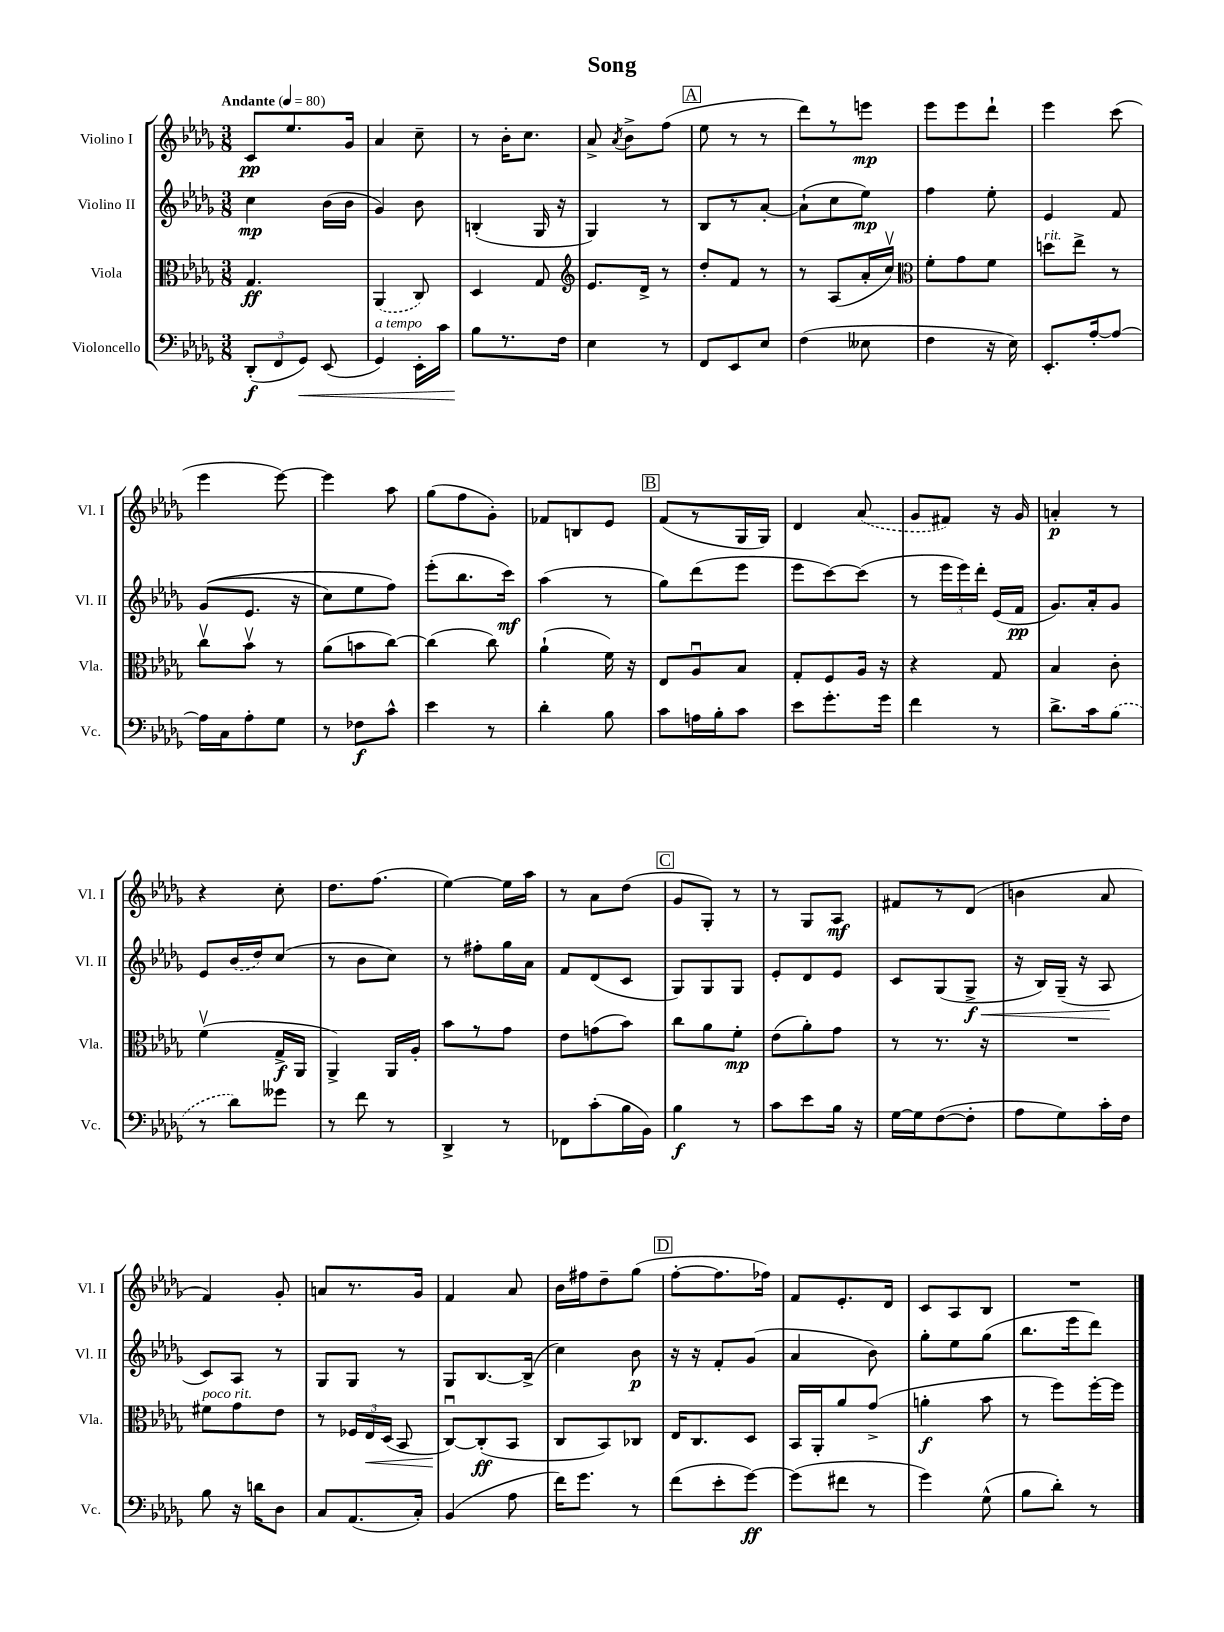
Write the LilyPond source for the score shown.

\header { title = "Song" }
<<
\new StaffGroup <<
\new Staff = "s0" \with { instrumentName = "Violino I" shortInstrumentName = "Vl. I" } {
    \clef treble \key des \major \numericTimeSignature \time 3/8 \tempo "Andante" 4 = 80
    \autoBeamOff c'8[\pp ees''8. ges'16] |
    aes'4 c''8-- |
    r8 bes'16[-. c''8.] |
    aes'8-> \acciaccatura { aes'8 } bes'8[-> f''8]( |
    \mark \markup { \box "A" } ees''8 r8 r8 |
    des'''8[) r8 e'''8]\mp |
    ees'''8[ ees'''8 des'''8]-! |
    ees'''4 c'''8( |
    ees'''4 ees'''8~) |
    ees'''4 aes''8 |
    ges''8[( f''8 ges'8]-.) |
    fes'8[ b8 ees'8] |
    \mark \markup { \box "B" } f'8[( r8 ges16 ges16]) |
    des'4 \once \slurDashed aes'8( |
    ges'8[ fis'8]) r16 ges'16 |
    a'4-.\p r8 |
    r4 c''8-. |
    des''8.[ f''8.]( |
    ees''4~) ees''16[ aes''16] |
    r8 aes'8[ des''8]( |
    \mark \markup { \box "C" } ges'8[ ges8]-.) r8 |
    r8 ges8[ aes8]\mf |
    fis'8[ r8 des'8]( |
    b'4 aes'8 |
    f'4) ges'8-. |
    a'8[ r8. ges'16] |
    f'4 aes'8 |
    bes'16[ fis''16 des''8-- ges''8]( |
    \mark \markup { \box "D" } f''8[~-. f''8. fes''16]) |
    f'8[ ees'8.-. des'16] |
    c'8[ aes8 bes8] |
    R4. \bar "|." |
}
\new Staff = "s1" \with { instrumentName = "Violino II" shortInstrumentName = "Vl. II" } {
    \clef treble \key des \major \numericTimeSignature \time 3/8
    \autoBeamOff c''4\mp bes'16[( bes'16] |
    ges'4) bes'8 |
    b4-.( ges16 r16 |
    ges4) r8 |
    \mark \markup { \box "A" } bes8[ r8 aes'8]~-. |
    aes'8[-!( c''8 ees''8]\mp) |
    f''4 ees''8-. |
    ees'4 f'8 |
    ges'8[(\( ees'8.] r16 |
    c''8[) ees''8 f''8]\) |
    ees'''8[-.( bes''8. c'''16]\mf) |
    aes''4( r8 |
    \mark \markup { \box "B" } ges''8[) des'''8( ees'''8] |
    ees'''8[ c'''8~) c'''8]( |
    r8 \tuplet 3/2 { ees'''16[ ees'''16) des'''16]-. } ees'16[( f'16]\pp |
    ges'8.[) aes'16-. ges'8] |
    ees'8[ \once \slurDashed bes'16( des''16) c''8]( |
    r8 bes'8[ c''8]) |
    r8 fis''8[-. ges''16 aes'16] |
    f'8[ des'8( c'8] |
    \mark \markup { \box "C" } ges8[) ges8 ges8] |
    ees'8[-. des'8 ees'8] |
    c'8[ ges8( ges8]->\f\< |
    r16 bes16[) ges16]--( r16 aes8\! |
    c'8[) aes8] r8 |
    ges8[ ges8] r8 |
    ges8[ bes8.~ bes16]->( |
    c''4) bes'8\p |
    \mark \markup { \box "D" } r16 r16 f'8[-. ges'8]( |
    aes'4 bes'8) |
    ges''8[-. ees''8 ges''8]( |
    bes''8.[ ees'''16 des'''8]) \bar "|." |
}
\new Staff = "s2" \with { instrumentName = "Viola" shortInstrumentName = "Vla." } {
    \clef alto \key des \major \numericTimeSignature \time 3/8
    \autoBeamOff ges4.\ff |
    \once \slurDashed aes,4( c8) |
    des4 ges8 |
    \clef treble ees'8.[ des'16]-> r8 |
    \mark \markup { \box "A" } des''8[-. f'8] r8 |
    r8 aes8[( aes'16-. c''16]\upbow) |
    \clef alto f'8[-. ges'8 f'8] |
    d''8[^\markup { \italic "rit." } ees''8]-> r8 |
    c''8[\upbow bes'8]\upbow r8 |
    aes'8[( b'8 c''8]~) |
    c''4( c''8) |
    aes'4-!( f'16) r16 |
    \mark \markup { \box "B" } ees8[ aes8\downbow bes8] |
    ges8[-. f8 aes16] r16 |
    r4 ges8 |
    bes4 c'8-. |
    f'4\upbow( ges16[->\f aes,16] |
    aes,4->) aes,16[ aes16]-. |
    bes'8[ r8 ges'8] |
    ees'8[ g'8( bes'8]) |
    \mark \markup { \box "C" } c''8[ aes'8 f'8]-.\mp |
    ees'8[( aes'8-.) ges'8] |
    r8 r8. r16 |
    R4. |
    fis'8[^\markup { \italic "poco rit." } ges'8 ees'8] |
    r8 \tuplet 3/2 { fes16[ ees16\< des16]( } bes,8 |
    c8[~\downbow\!) c8-.\ff( bes,8] |
    c8[ bes,8) ces8] |
    \mark \markup { \box "D" } ees16[ c8. des8] |
    bes,16[ aes,16-. aes'8 ges'8]->( |
    a'4-.\f bes'8 |
    r8 f''8[) f''16~-. f''16] \bar "|." |
}
\new Staff = "s3" \with { instrumentName = "Violoncello" shortInstrumentName = "Vc." } {
    \clef bass \key des \major \numericTimeSignature \time 3/8
    \autoBeamOff \tuplet 3/2 { des,8[-.\f( f,8 ges,8]\<) } ees,8( |
    ges,4^\markup { \italic "a tempo" }) ees,16[-. c'16] |
    bes8[\! r8. f16] |
    ees4 r8 |
    \mark \markup { \box "A" } f,8[ ees,8 ees8] |
    f4( eeses8 |
    f4 r16 ees16) |
    ees,8.[-. aes16~-. aes8]~ |
    aes16[ c16 aes8-. ges8] |
    r8 fes8[\f c'8]-^ |
    ees'4 r8 |
    des'4-. bes8 |
    \mark \markup { \box "B" } c'8[ a16 bes16-. c'8] |
    ees'8[ ges'8.-. ges'16] |
    f'4 r8 |
    des'8.[-> c'16 \once \slurDashed bes8]( |
    r8 des'8[) geses'8] |
    r8 f'8 r8 |
    des,4-> r8 |
    fes,8[ c'8-.( bes16 bes,16]) |
    \mark \markup { \box "C" } bes4\f r8 |
    c'8[ ees'8 bes16] r16 |
    ges16[~ ges16 f8~( f8]-. |
    aes8[ ges8) c'16-. f16] |
    bes8 r16 d'16[ des8] |
    c8[ aes,8.( c16]-.) |
    bes,4( aes8 |
    f'16[) ges'8.] r8 |
    \mark \markup { \box "D" } f'8[( ees'8-. ges'8]~\ff) |
    ges'8[( fis'8] r8 |
    ges'4) ges8-^( |
    bes8[ des'8]-.) r8 \bar "|." |
}
>>
>>
\layout { \context { \Score \remove "Bar_number_engraver" } }
